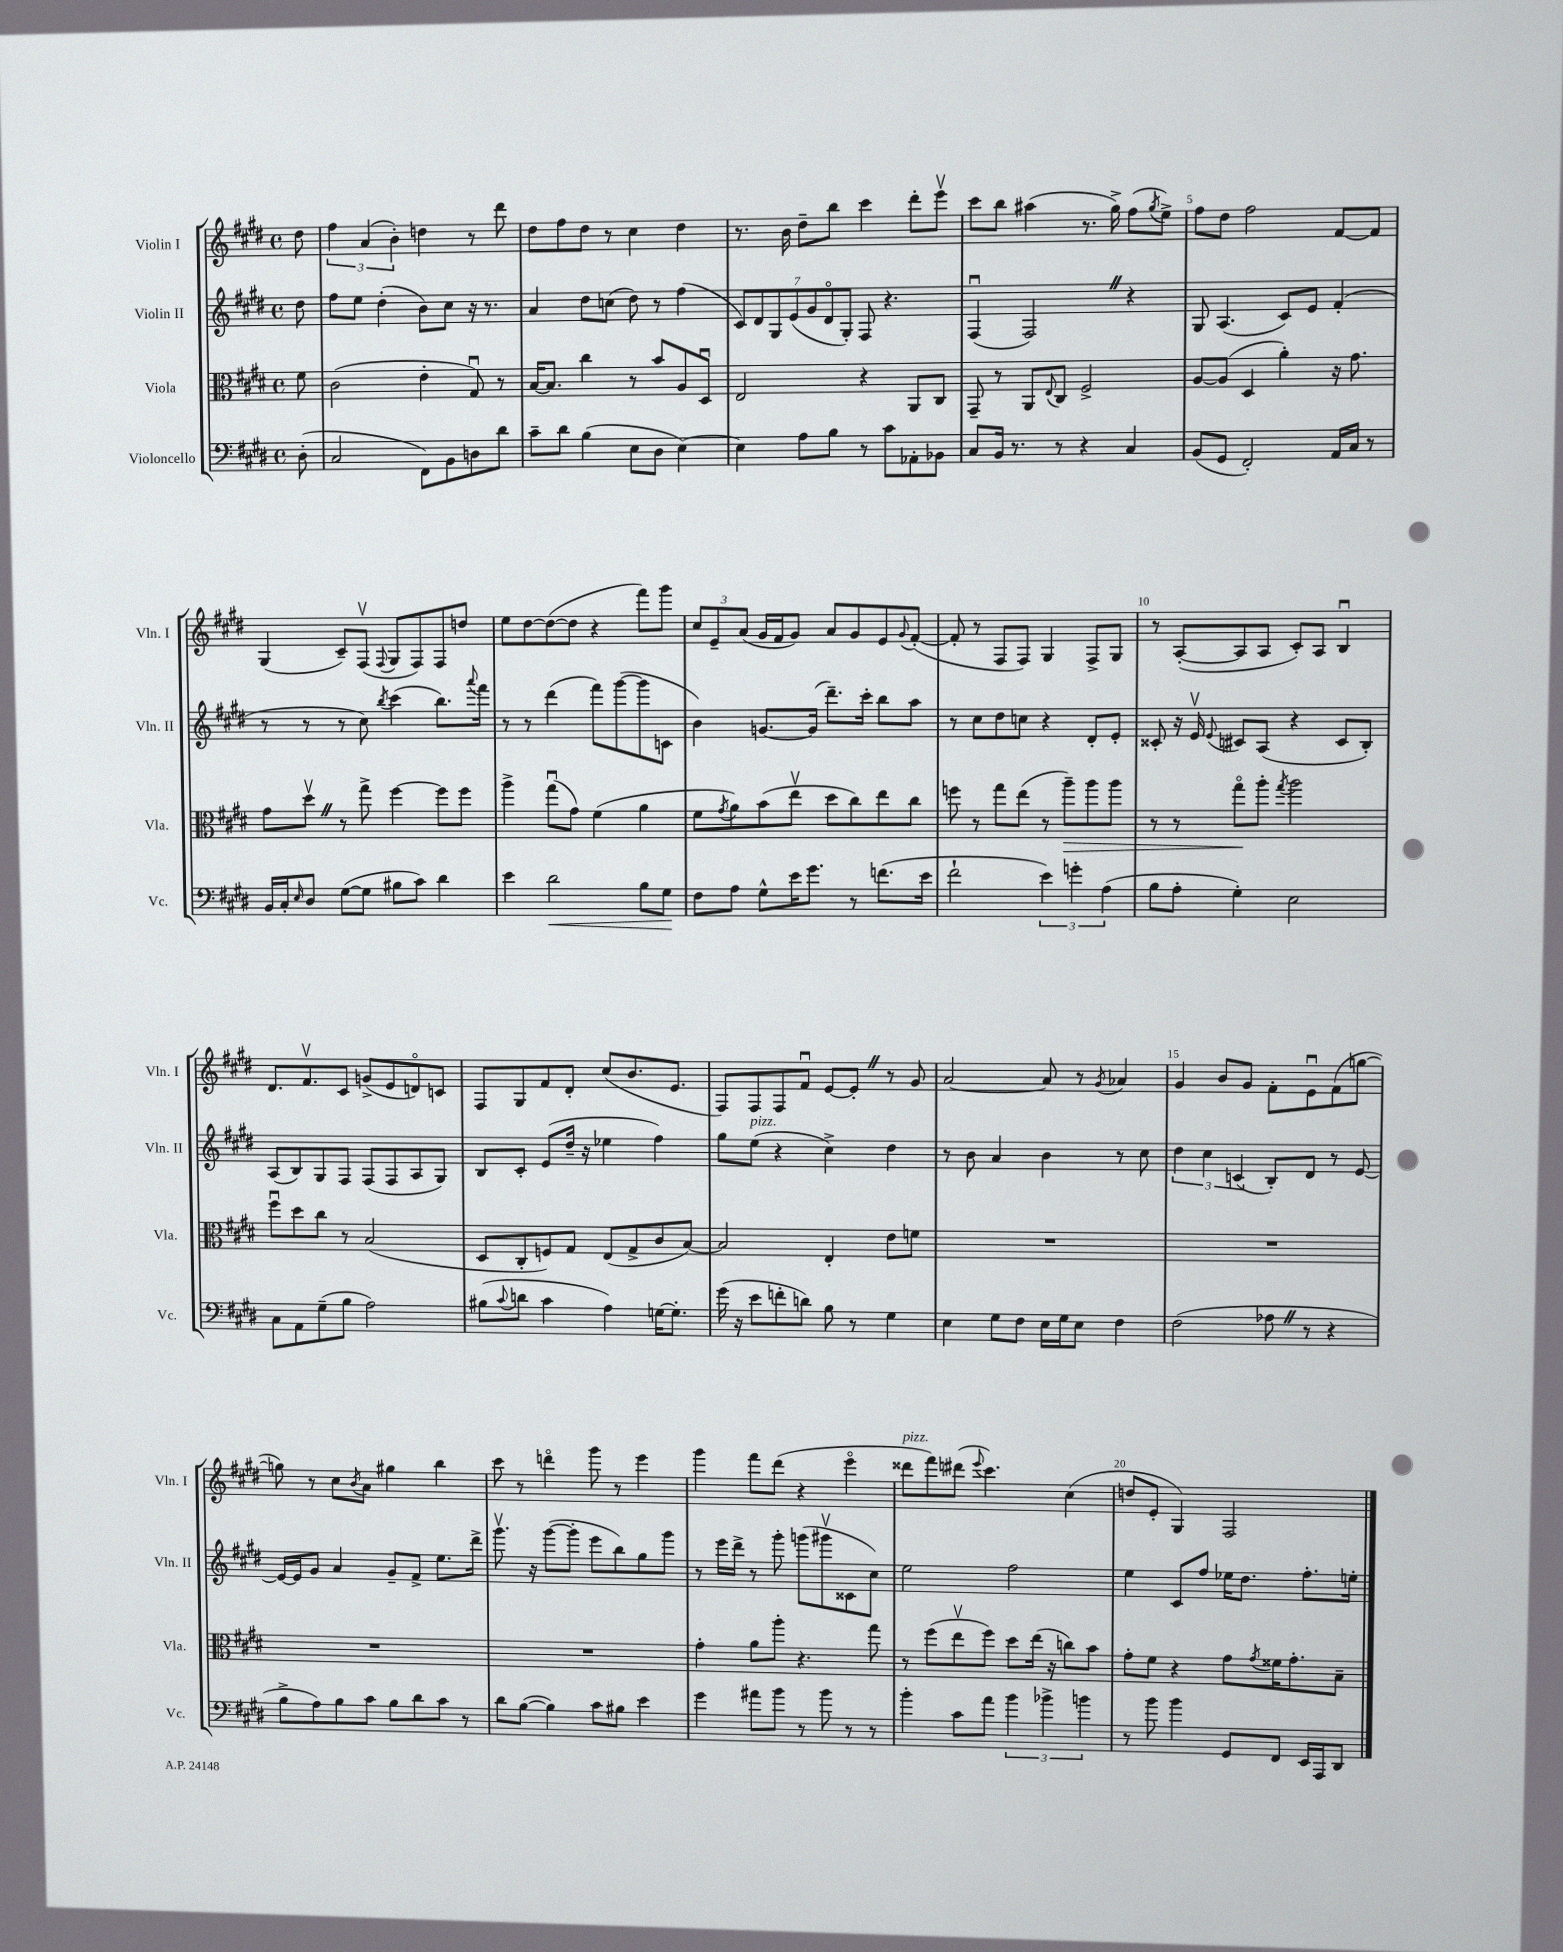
<<
\new StaffGroup <<
\new Staff = "s0" \with { instrumentName = "Violin I" shortInstrumentName = "Vln. I" } {
    \clef treble \key e \major \defaultTimeSignature \time 4/4 \partial 8
    dis''8 |
    \tuplet 3/2 { fis''4 a'4( b'4-.) } d''4 r8 dis'''8 |
    dis''8 fis''8 dis''8 r8 cis''4 dis''4 |
    r8. b'16 dis''8-- b''8 cis'''4 dis'''8-. e'''8\upbow |
    cis'''8 b''8 ais''4( r8. gis''16->) fis''8( \acciaccatura { gis''8 } e''8->) |
    fis''8 dis''8 fis''2 fis'8~ fis'8 |
    gis4( cis'8--) fis8\upbow( \appoggiatura { fis8 } gis8 fis8) fis8 d''8 |
    e''8 dis''8~ dis''8~( dis''8 r4 fis'''8) gis'''8 |
    \tuplet 3/2 { cis''8 e'8-- a'8( } gis'16 fis'16 gis'8) a'8 gis'8 e'8 \appoggiatura { gis'8 } fis'8~-.( |
    fis'8-. r8 fis8 fis8) gis4 fis8-> gis8 |
    r8 a8~-.( a8 a8 cis'8-.) a8 b4\downbow |
    dis'8. fis'8.\upbow cis'8 g'8->( e'8 d'8\flageolet) c'8 |
    fis8 gis8 fis'8 dis'8-. cis''8( b'8. e'8. |
    fis8) fis8 fis8 fis'8\downbow e'8~ e'8-. \once \override BreathingSign.text = \markup { \musicglyph "scripts.caesura.straight" } \breathe r8 gis'8 |
    a'2~ a'8 r8 \acciaccatura { gis'8 } aes'4 |
    gis'4 b'8 gis'8 fis'8-. e'8\downbow fis'8( g''8~ |
    g''8) r8 cis''8 \acciaccatura { b'8 } a'8 gis''4 b''4 |
    cis'''8 r8 d'''4\flageolet gis'''8 r8 e'''4 |
    gis'''4 fis'''8 dis'''8( r4 e'''4\flageolet |
    disis'''8^\markup { \italic "pizz." } fis'''8) dis'''8( \appoggiatura { e'''8 } cis'''4.) cis''4( |
    d''8 e'8-. gis4) fis2 \bar "|." |
}
\new Staff = "s1" \with { instrumentName = "Violin II" shortInstrumentName = "Vln. II" } {
    \clef treble \key e \major \defaultTimeSignature \time 4/4 \partial 8
    dis''8 |
    fis''8 e''8 dis''4-.( b'8) cis''8 r16 r8. |
    a'4 dis''8 c''8( dis''8) r8 fis''4( |
    \tuplet 7/4 { cis'8) dis'8 gis8 e'8( gis'8 dis'8\flageolet gis8-.) } fis8 r4. |
    fis4\downbow( fis2) \once \override BreathingSign.text = \markup { \musicglyph "scripts.caesura.straight" } \breathe r4 |
    gis8 a4.( cis'8) e'8 fis'4-.( |
    r8 r8 r8 cis''8) \acciaccatura { b''8 } cis'''4( b''8.) \appoggiatura { a'''8 } fis'''16 |
    r8 r8 dis'''4( fis'''8) gis'''8~( gis'''8 c'8 |
    b'4) g'8.~ g'16( dis'''8.--) cis'''16-. b''8 a''8 |
    r8 cis''8 dis''8 c''8 r4 dis'8-. e'8-. |
    cisis'8-. r16 e'16\upbow \appoggiatura { e'8 } cis'8 a8( r4 cis'8 b8-.) |
    a8( b8) gis8 fis8 fis8( fis8 a8 gis8) |
    b8 cis'8-. e'8( dis''16-- r16 ees''4 fis''4) |
    gis''8 e''8^\markup { \italic "pizz." }( r4 cis''4->) dis''4 |
    r8 b'8 a'4 b'4 r8 cis''8 |
    \tuplet 3/2 { dis''4 cis''4 c'4( } b8-.) dis'8 r8 e'8~ |
    e'16~ e'16 gis'8 a'4 gis'8-- fis'8-> e''8. dis'''16-> |
    gis'''8.\upbow r16 gis'''8~( gis'''8-. e'''8 b''8) gis''8 gis'''8 |
    r8 e'''16 dis'''16-> r8 gis'''8-. g'''8( gis'''8\upbow cisis'8 cis''8) |
    e''2 fis''2 |
    e''4 cis'8 fis''8 ees''16 dis''8. fis''8.-. e''16-. \bar "|." |
}
\new Staff = "s2" \with { instrumentName = "Viola" shortInstrumentName = "Vla." } {
    \clef alto \key e \major \defaultTimeSignature \time 4/4 \partial 8
    fis'8 |
    cis'2( e'4-. gis8\downbow) r8 |
    b16~ b8. cis''4 r8 b'8 a8 dis8\downbow |
    e2 r4 a,8 cis8 |
    gis,8-- r8 a,8 \appoggiatura { e8 } cis8 fis2-> |
    a8~ a8( dis4 a'4-.) r16 gis'8. |
    gis'8 dis''8\upbow \once \override BreathingSign.text = \markup { \musicglyph "scripts.caesura.straight" } \breathe r8 gis''8-> fis''4~ fis''8 fis''8 |
    a''4-> gis''8\downbow( gis'8) fis'4( a'4 |
    fis'8 \acciaccatura { gis'8 } a'8) b'8( e''8\upbow dis''8 cis''8) e''8 cis''8 |
    f''8 r8 gis''8 e''8( r8 a''8--\>) a''8 a''8 |
    r8 r8 gis''8\flageolet\! a''8-. \acciaccatura { gis''8 } a''2 |
    fis''8\downbow dis''8 cis''8 r8 b2( |
    dis8 cis8-. f8) gis8 e8( gis8-> cis'8 b8~) |
    b2 e4-. e'8 f'8 |
    R1 |
    R1 |
    R1 |
    R1 |
    gis'4-. a'8 a''8-. r4. gis''8 |
    r8 fis''8( e''8\upbow fis''8) dis''8 e''16( r16 c''8) b'8 |
    gis'8-. fis'8 r4 gis'8 \acciaccatura { gis'8 } fisis'16 gis'8.-. b8-- \bar "|." |
}
\new Staff = "s3" \with { instrumentName = "Violoncello" shortInstrumentName = "Vc." } {
    \clef bass \key e \major \defaultTimeSignature \time 4/4 \partial 8
    dis8-.( |
    cis2 fis,8) b,8 d8 dis'8 |
    cis'8-- dis'8 b4( e8 dis8 e4~) |
    e4 a8 b8 r8 cis'8 aes,8-. bes,8 |
    cis8 b,16 r8. r8 r4 cis4 |
    b,8( gis,8 fis,2-.) a,16 cis16 r8 |
    b,16 cis16-. \grace { e16 } dis8 gis8~( gis8 bis8 cis'8) dis'4 |
    e'4 dis'2\< b8 gis8\! |
    fis8 a8 gis8-^ e'16 gis'8. r8 f'8.( e'16 |
    fis'2-! \tuplet 3/2 { e'4) g'4-. a4( } |
    b8 a8-. gis4-.) e2 |
    cis8 a,8 gis8--( b8 a2) |
    bis8( \appoggiatura { cis'8 } d'8 cis'4 a4) g16~ g8.-. |
    gis'16( r16 e'8 f'8-. d'8) b8 r8 gis4 |
    e4 gis8 fis8 e16 gis16 e8 fis4 |
    fis2( aes8 \once \override BreathingSign.text = \markup { \musicglyph "scripts.caesura.straight" } \breathe r8 r4 |
    b8-> a8) b8 cis'8 b8 dis'8 cis'8 r8 |
    dis'8 b8~( b4) cis'8 bis8 e'4 |
    gis'4 ais'8 b'8 r8 b'8 r8 r8 |
    b'4-. cis'8 a'8 \tuplet 3/2 { b'4 bes'4-> b'4 } |
    r8 b'8 b'4 gis,8 fis,8 e,16 a,,16 dis,8 \bar "|." |
}
>>
>>
\layout { \context { \Score \override BarNumber.break-visibility = ##(#f #t #t) barNumberVisibility = #(every-nth-bar-number-visible 5) } }
